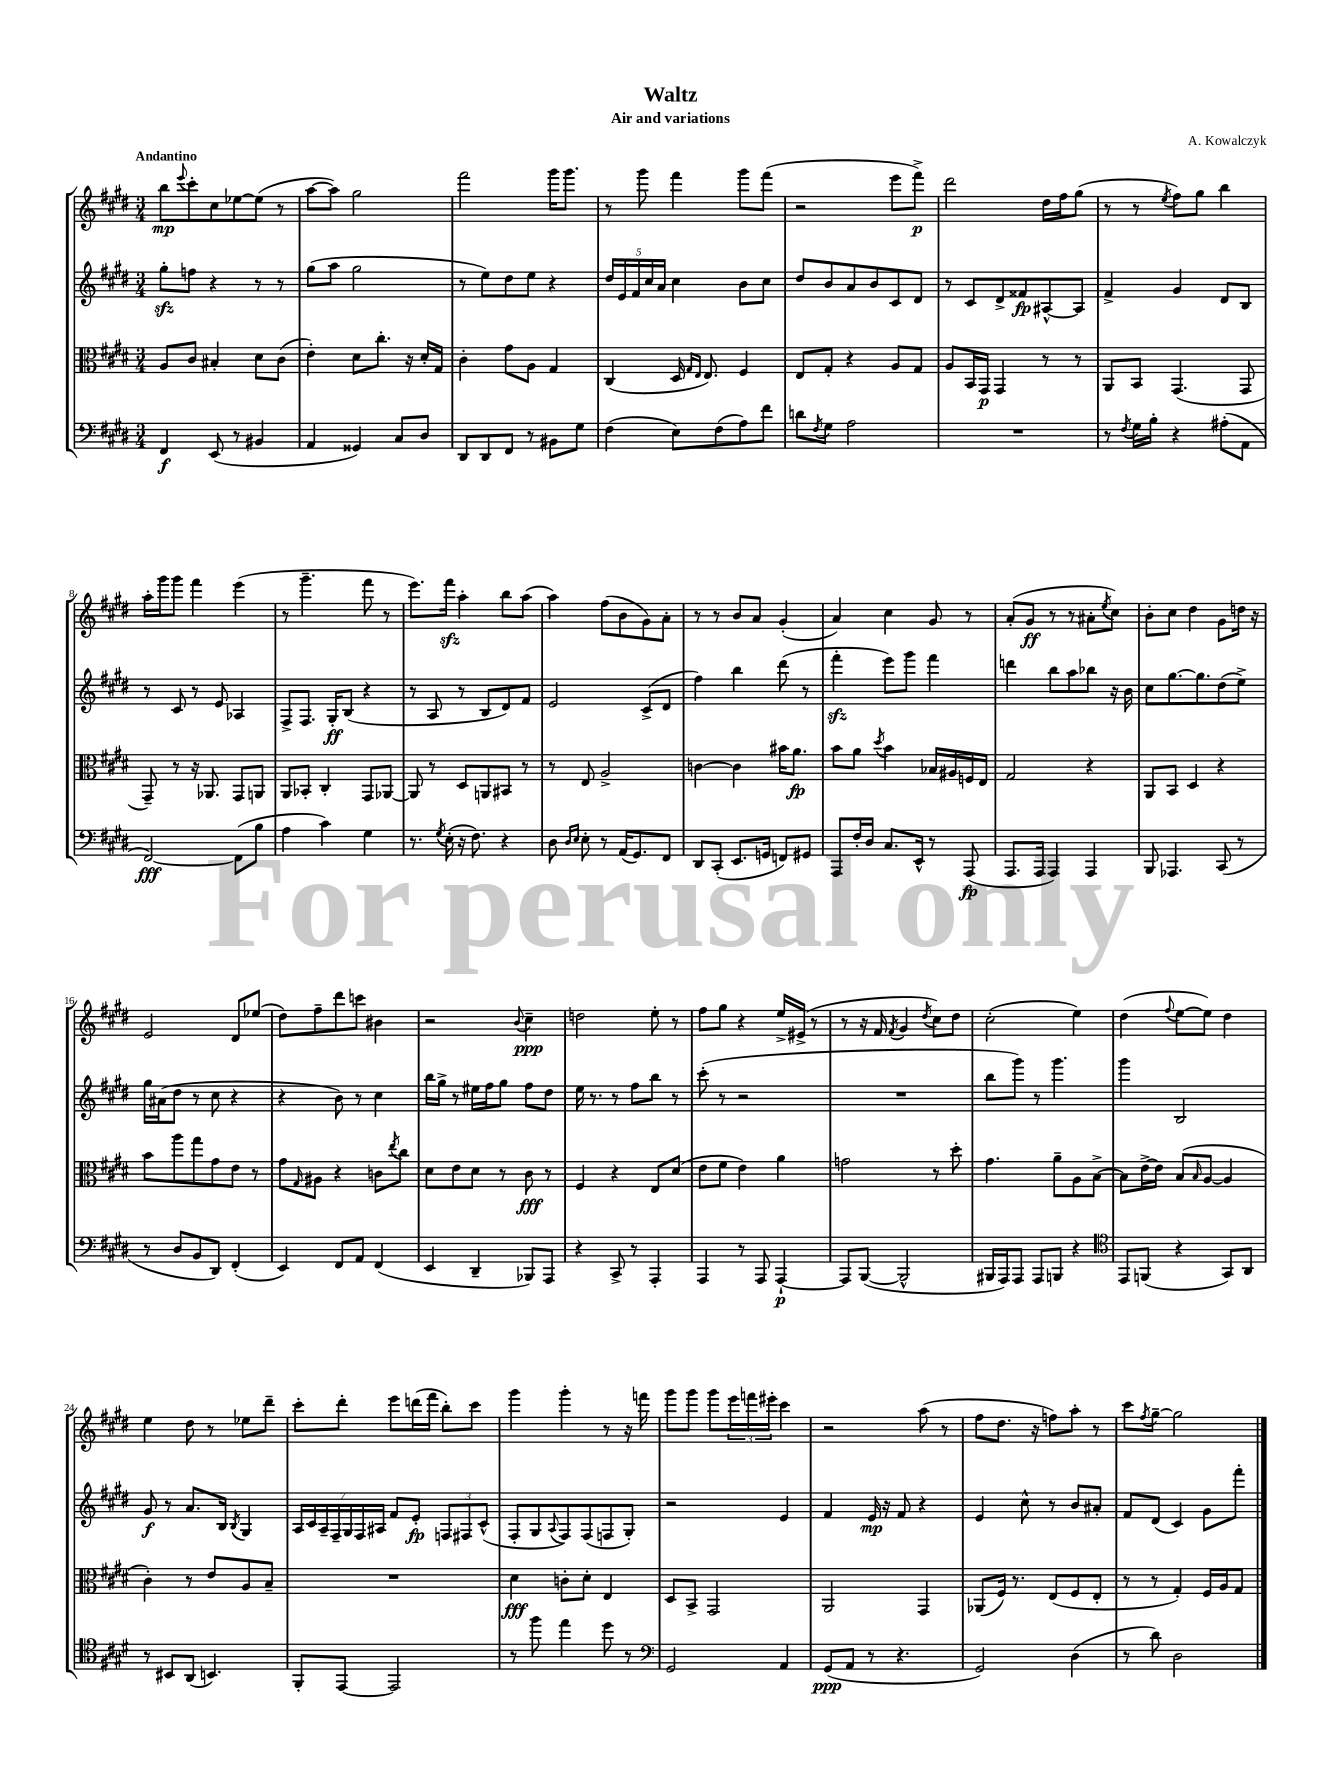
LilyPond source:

\header { title = "Waltz" composer = "A. Kowalczyk" subtitle = "Air and variations" }
<<
\new StaffGroup <<
\new Staff = "s0" {
    \clef treble \key e \major \numericTimeSignature \time 3/4 \tempo "Andantino"
    b''8\mp \appoggiatura { e'''8 } cis'''8-. cis''8 ees''8~ ees''8( r8 |
    a''8~ a''8) gis''2 |
    fis'''2 gis'''16 gis'''8. |
    r8 gis'''8 fis'''4 gis'''8 fis'''8( |
    r2 e'''8 fis'''8->\p) |
    dis'''2 dis''16 fis''16 gis''8( |
    r8 r8 \acciaccatura { e''8 } fis''8) gis''8 b''4 |
    a''16-. gis'''16 gis'''8 fis'''4 e'''4( |
    r8 gis'''4.-- fis'''8 r8 |
    e'''8.) fis'''16\sfz a''4-. b''8 a''8( |
    a''4) fis''8( b'8 gis'8) a'8-. |
    r8 r8 b'8 a'8 gis'4-.( |
    a'4) cis''4 gis'8 r8 |
    a'8-.( gis'8\ff r8 r8 ais'8-. \acciaccatura { e''8 } cis''8) |
    b'8-. cis''8 dis''4 gis'8 d''16 r16 |
    e'2 dis'8 ees''8( |
    dis''8) fis''8-- dis'''8 c'''8 bis'4 |
    r2 \appoggiatura { b'8 } cis''4--\ppp |
    d''2 e''8-. r8 |
    fis''8 gis''8 r4 e''16-> eis'16->( r8 |
    r8 r16 fis'16 \acciaccatura { fis'8 } gis'4 \acciaccatura { dis''8 } cis''8) dis''8 |
    cis''2-.( e''4) |
    dis''4( \appoggiatura { fis''8 } e''8~ e''8) dis''4 |
    e''4 dis''8 r8 ees''8 dis'''8-- |
    cis'''8-. dis'''8-. e'''8 d'''16( fis'''16 b''8-.) cis'''8 |
    gis'''4 gis'''4-. r8 r16 f'''16 |
    gis'''8 gis'''8 gis'''8 \tuplet 3/2 { e'''16 f'''16 eis'''16-. } cis'''4 |
    r2 a''8( r8 |
    fis''8 dis''8. r16 f''8) a''8-. r8 |
    cis'''8 \acciaccatura { fis''8 } gis''8~-- gis''2 \bar "|." |
}
\new Staff = "s1" {
    \clef treble \key e \major \numericTimeSignature \time 3/4
    gis''8-.\sfz f''8 r4 r8 r8 |
    gis''8( a''8 gis''2 |
    r8 e''8) dis''8 e''8 r4 |
    \tuplet 5/4 { dis''16 e'16 fis'16 cis''16 a'16 } cis''4 b'8 cis''8 |
    dis''8 b'8 a'8 b'8 cis'8 dis'8 |
    r8 cis'8 dis'8-> fisis'8\fp ais8~-^ ais8 |
    fis'4-> gis'4 dis'8 b8 |
    r8 cis'8 r8 e'8 aes4 |
    fis8-> fis8. gis16-.\ff b8( r4 |
    r8 a8 r8 b8 dis'8) fis'8 |
    e'2 cis'8->( dis'8 |
    fis''4) b''4 dis'''8( r8 |
    fis'''4-.\sfz e'''8) gis'''8 fis'''4 |
    d'''4 b''8 a''8 bes''8 r16 b'16 |
    cis''8 gis''8.~ gis''8. dis''8( e''8->) |
    gis''16 ais'16( dis''8 r8 cis''8 r4 |
    r4 b'8) r8 cis''4 |
    b''16 gis''16-> r8 eis''16 fis''16 gis''8 fis''8 dis''8 |
    e''16 r8. r8 fis''8 b''8 r8 |
    cis'''8-.( r8 r2 |
    R2. |
    b''8 gis'''8) r8 gis'''4. |
    gis'''4 b2 |
    gis'8\f r8 a'8. b16 \acciaccatura { b8 } gis4 |
    \tuplet 7/4 { a16 cis'16 a16-- fis16-- gis16 fis16 ais16 } fis'8 e'8-.\fp \tuplet 3/2 { f8 fis8 cis'8-^( } |
    fis8-. gis8 \appoggiatura { a8 } fis8) fis8( f8 gis8-.) |
    r2 e'4 |
    fis'4 e'16\mp r16 fis'8 r4 |
    e'4 cis''8-^ r8 b'8 ais'8-. |
    fis'8 dis'8( cis'4) gis'8 fis'''8-. \bar "|." |
}
\new Staff = "s2" {
    \clef alto \key e \major \numericTimeSignature \time 3/4
    a8 cis'8 bis4-. dis'8 cis'8( |
    e'4-.) dis'8 cis''8.-. r16 dis'16-. gis16 |
    cis'4-. gis'8 a8 gis4 |
    cis4( dis16 \grace { gis16 e16 } e8.) fis4 |
    e8 gis8-. r4 a8 gis8 |
    a8 b,16 gis,16\p gis,4 r8 r8 |
    a,8 b,8 gis,4.( gis,8 |
    gis,8--) r8 r16 aes,8. gis,8 a,8 |
    a,8 bes,8-. cis4-. gis,8 aes,8~ |
    aes,8 r8 dis8 a,8 bis,8 r8 |
    r8 e8 a2-> |
    c'4~ c'4 bis'16 a'8.\fp |
    b'8 a'8 \acciaccatura { dis''8 } b'4 bes16 ais16 f16 e16 |
    gis2 r4 |
    a,8 b,8 dis4 r4 |
    b'8 a''8 gis''8 gis'8 e'8 r8 |
    gis'8 \grace { gis16 } ais8 r4 c'8 \acciaccatura { e''8 } cis''8 |
    dis'8 e'8 dis'8 r8 cis'8\fff r8 |
    fis4 r4 e8 dis'8( |
    e'8 fis'8 e'4) a'4 |
    g'2 r8 dis''8-. |
    gis'4. a'8-- a8 b8~-> |
    b8 e'16~-> e'16 b8( \grace { b16 } a8~ a4 |
    cis'4-.) r8 e'8 a8 b8-- |
    R2. |
    dis'4\fff c'8-. dis'8-. e4 |
    dis8 b,8-> gis,2 |
    a,2 gis,4 |
    aes,8( fis16) r8. e8( fis8 e8-. |
    r8 r8 gis4-.) fis16 a16 gis8 \bar "|." |
}
\new Staff = "s3" {
    \clef bass \key e \major \numericTimeSignature \time 3/4
    fis,4\f e,8( r8 bis,4 |
    a,4 gisis,4) cis8 dis8 |
    dis,8 dis,8 fis,8 r8 bis,8 gis8 |
    fis4( e8) fis8( a8) fis'8 |
    d'8 \acciaccatura { fis8 } gis8 a2 |
    R2. |
    r8 \acciaccatura { fis8 } gis16 b16-. r4 ais8-.( a,8 |
    fis,2~\fff) fis,8( b8 |
    a4 cis'4) gis4 |
    r8. \acciaccatura { gis8 } e16-.( r16 fis8.) r4 |
    dis8 \grace { dis16 e16 } e8-. r8 a,16( gis,8.) fis,8 |
    dis,8 cis,8-.( e,8. g,16 f,8) gis,8 |
    a,,8 fis16-. dis16 cis8. e,16-^ r8 a,,8\fp( |
    a,,8. a,,16 a,,4) a,,4 |
    b,,8 aes,,4. cis,8( r8 |
    r8 dis8 b,8 dis,8) fis,4-.( |
    e,4) fis,8 a,8 fis,4( |
    e,4 dis,4-- bes,,8) a,,8 |
    r4 cis,8-> r8 a,,4-. |
    a,,4 r8 a,,8 a,,4~-!\p |
    a,,8 b,,8~( b,,2-^ |
    bis,,16 a,,16) a,,8 a,,8 b,,8 r4 |
    \clef tenor e,8 f,8( r4 gis,8) a,8 |
    r8 bis,8 a,8( b,4.) |
    fis,8-. e,8~ e,2 |
    r8 fis''8 e''4 dis''8 r8 |
    \clef bass gis,2 a,4 |
    gis,8\ppp( a,8 r8 r4. |
    gis,2) dis4( |
    r8 dis'8) dis2 \bar "|." |
}
>>
>>
